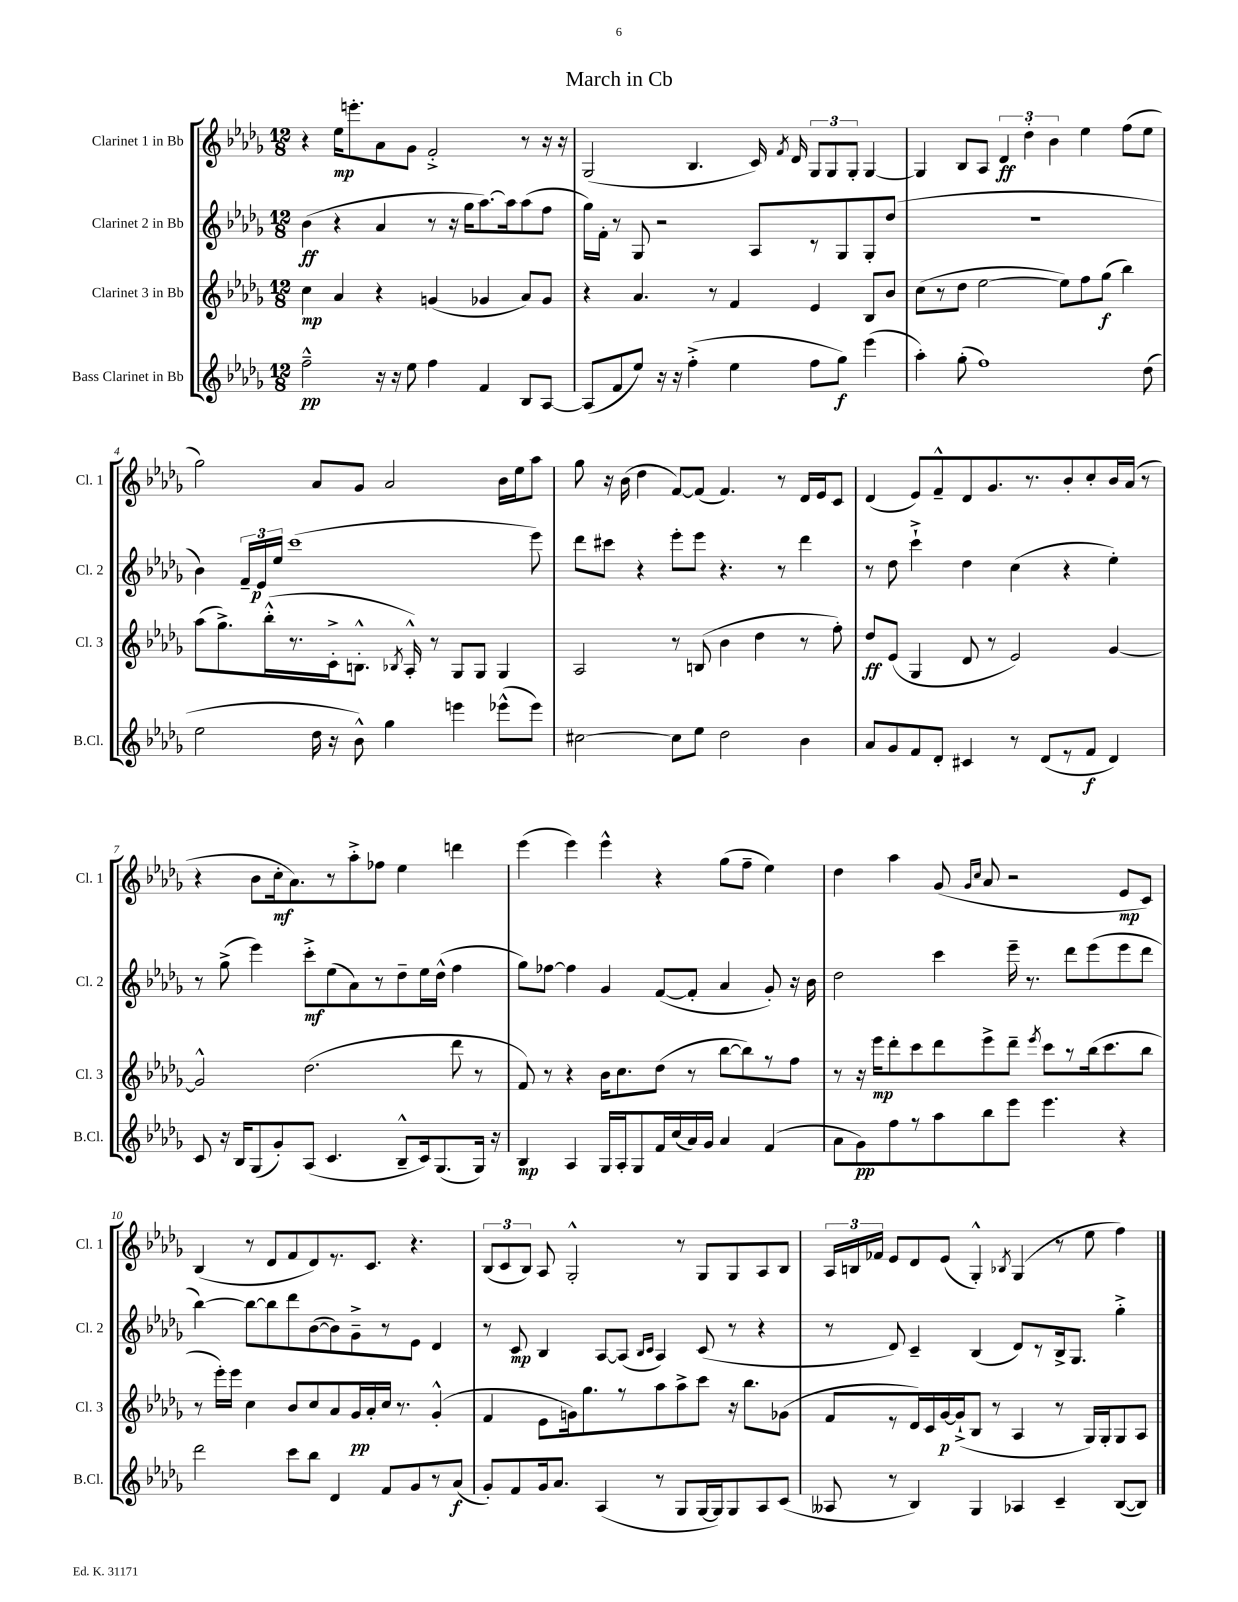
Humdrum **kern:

**kern	**kern	**kern	**kern
*staff4	*staff3	*staff2	*staff1
*clefG2	*clefG2	*clefG2	*clefG2
*k[b-e-a-d-g-]	*k[b-e-a-d-g-]	*k[b-e-a-d-g-]	*k[b-e-a-d-g-]
*M12/8	*M12/8	*M12/8	*M12/8
2ff~^^	4cc	(4b-	4r
.	4a-	4r	16ee-
.	.	.	8.eee'
16r	4r	4a-	8a-
16r	.	.	.
8ee-	.	.	8g-
4ff	(4g	8r	2f'^
.	.	16r	.
.	.	16gg-	.
4f	4g-	[8.aa-)	.
.	.	16aa-]	.
8B-	8a-)	(8aa-	8r
[8A-	8g-	8ff	16r
.	.	.	16r
=	=	=	=
(8A-]	4r	16gg-)	(2G-
.	.	16f'	.
8f	.	8r	.
8ee-)	4.a-	8G-	.
16r	.	2r	.
16r	.	.	.
(4ff'^	.	.	4.B-
.	8r	.	.
4ee-	4f	.	.
.	.	8A-	16c)
.	.	.	8qf
.	.	.	16d-
8ff	4e-	8r	12G-
.	.	.	12G-
8gg-)	.	8G-	.
.	.	.	12G-'
(4eee-	8B-	8G-'	[4G-
.	8b-	(8dd-	.
=	=	=	=
4aa-')	(8cc	1.r	4G-]
.	8r	.	.
(8gg-'	8dd-	.	8B-
1ff)	[2ee-	.	8A-
.	.	.	6d-
.	.	.	6dd-'
.	.	.	6b-
.	8ee-])	.	.
.	8ff	.	4ee-
.	(8gg-	.	.
.	4bb-)	.	(8ff
(8dd-	.	.	8ee-
=	=	=	=
2ee-	(8aa-	4b-)	2gg-)
.	8.gg-^)	.	.
.	.	24f~	.
.	.	24e-	.
.	(16bb-'^^	.	.
.	.	24ee-	.
.	8.r	(1ccc	.
16dd-	.	.	8a-
16r	16c'^	.	.
8b-^^)	8.B'^^	.	8g-
4gg-	.	.	2a-
.	8qB-	.	.
.	16A-'^^)	.	.
.	8r	.	.
4eee	8G-	.	.
.	8G-	.	.
(8eee-^^	4G-	.	16b-
.	.	.	16ee-
8eee-)	.	8eee-)	8aa-
=	=	=	=
[2cc#	2A-	8ddd-	8gg-
.	.	8ccc#	16r
.	.	.	(16b-
.	.	4r	4dd-
8cc#]	8r	8eee-'	[8f)
8ee-	(8B	8eee-	(8f]
2dd-	4b-	4.r	4.f)
.	4dd-	.	.
.	.	8r	8r
4b-	8r	4ddd-	16d-
.	.	.	16e-
.	8ff')	.	8c
=	=	=	=
8a-	8dd-	8r	(4d-
8g-	(8e-	8dd-	.
8f	4G-	4ccc`^	8e-)
8d-'	.	.	8f~^^
4c#	8d-	4dd-	8d-
.	8r	.	8.g-
8r	2e-)	(4cc	.
.	.	.	8.r
(8d-	.	.	.
8r	.	4r	8b-'
8f	.	.	8cc'
4d-)	[4g-	4ee-')	16b-
.	.	.	(16a-
.	.	.	8r
=	=	=	=
8c	2g-^^]	8r	4r
16r	.	(8gg-^	.
16B-	.	.	.
(8G-	.	4eee-)	8b-
8g-')	.	.	16cc'
.	.	.	8.a-)
(8A-	(2.dd-	8ccc'^	.
4.c	.	(8ee-	8r
.	.	8a-)	8aa-'^
.	.	8r	8ff-
8B-~^^	.	8dd-~	4ee-
16c)	.	16ee-	.
(8.G-	.	(16dd-^^	.
.	8ddd-	4ff	4ddd
16G-)	8r	.	.
16r	.	.	.
=	=	=	=
4B-	8f)	8gg-)	(4eee-
.	8r	[8ff-	.
4A-	4r	4ff-]	4eee-)
16G-	16b-	4g-	4eee-^^
16A-'	8.cc	.	.
8G-	.	.	.
16f	(8dd-	([8f	4r
(16cc	.	.	.
16a-)	8r	8f']	.
16g-	.	.	.
4a-	[8bb-	4a-	(8gg-
.	8bb-])	.	8ff~
(4f	8r	8g-')	4ee-)
.	8ff	16r	.
.	.	16b-	.
=	=	=	=
8a-	8r	2dd-	4dd-
8g-)	16r	.	.
.	16eee-	.	.
8ff	8ddd-'	.	4aa-
8r	8ccc	.	.
8aa-	8ddd-	4ccc	(8g-
.	.	.	16qqg-
.	.	.	16qqcc
8bb-	8eee-^	.	8a-
8eee-	8ddd-~	16eee-~	2r
.	.	8.r	.
.	8qeee-	.	.
4.eee-	8ccc	.	.
.	8r	8ddd-	.
.	(16bb-	(8eee-	.
.	8.ccc	.	.
4r	.	8eee-	8e-
.	8bb-	8ddd-	8c)
=	=	=	=
2ddd-	8r	[4bb-)	(4B-
.	16eee-')	.	.
.	16eee-	.	.
.	4cc	8bb-_	8r
.	.	8bb-]	8d-
8ccc	8b-	8ddd-	8f
8bb-	8cc	([8b-	8d-)
4d-	8a-	8b-])	8.r
.	16g-	8g-~^	.
.	16a-'	.	8.c
8f	16cc	8r	.
.	8.r	.	.
8g-	.	8e-	4.r
8r	(4g-'^^	4d-	.
(8a-	.	.	.
=	=	=	=
8g-')	4f	8r	(12B-
.	.	.	12c
8f	.	8c	.
.	.	.	12B-)
16g-	8e-	4B-	8A-
8.a-	.	.	.
.	16g)	.	2G-'^^
.	8.gg-	.	.
(4A-	.	[8A-	.
.	8r	(8A-]	.
.	.	16qqB-	.
.	.	16qqc	.
8r	8aa-	4A-)	.
8G-	8aa-^	.	8r
[16G-	8ccc	(8c	8G-
16G-])	.	.	.
8G-	16r	8r	8G-
.	8.bb-	.	.
8A-	.	4r	8A-
(8c	(8g-	.	8B-
=	=	=	=
8A--	8f	8r	24A-
.	.	.	24B
.	.	.	24f-
8r	8r	8d-)	8e-
4B-)	16d-)	4c~	8d-
.	16c	.	.
.	[16g-	.	(8e-
.	(16g-`^]	.	.
4G-	8B-	(4B-	4G-'^^)
.	8r	.	.
.	.	.	8qB-
4A-	4A-	8d-)	(4G-
.	.	8r	.
4c~	8r	16B-^	8r
.	.	8.G-	.
.	16G-)	.	8ee-
.	16G-'	.	.
([8B-	8G-	4gg-'^	4ff)
8B-])	8A-	.	.
==	==	==	==
*-	*-	*-	*-
